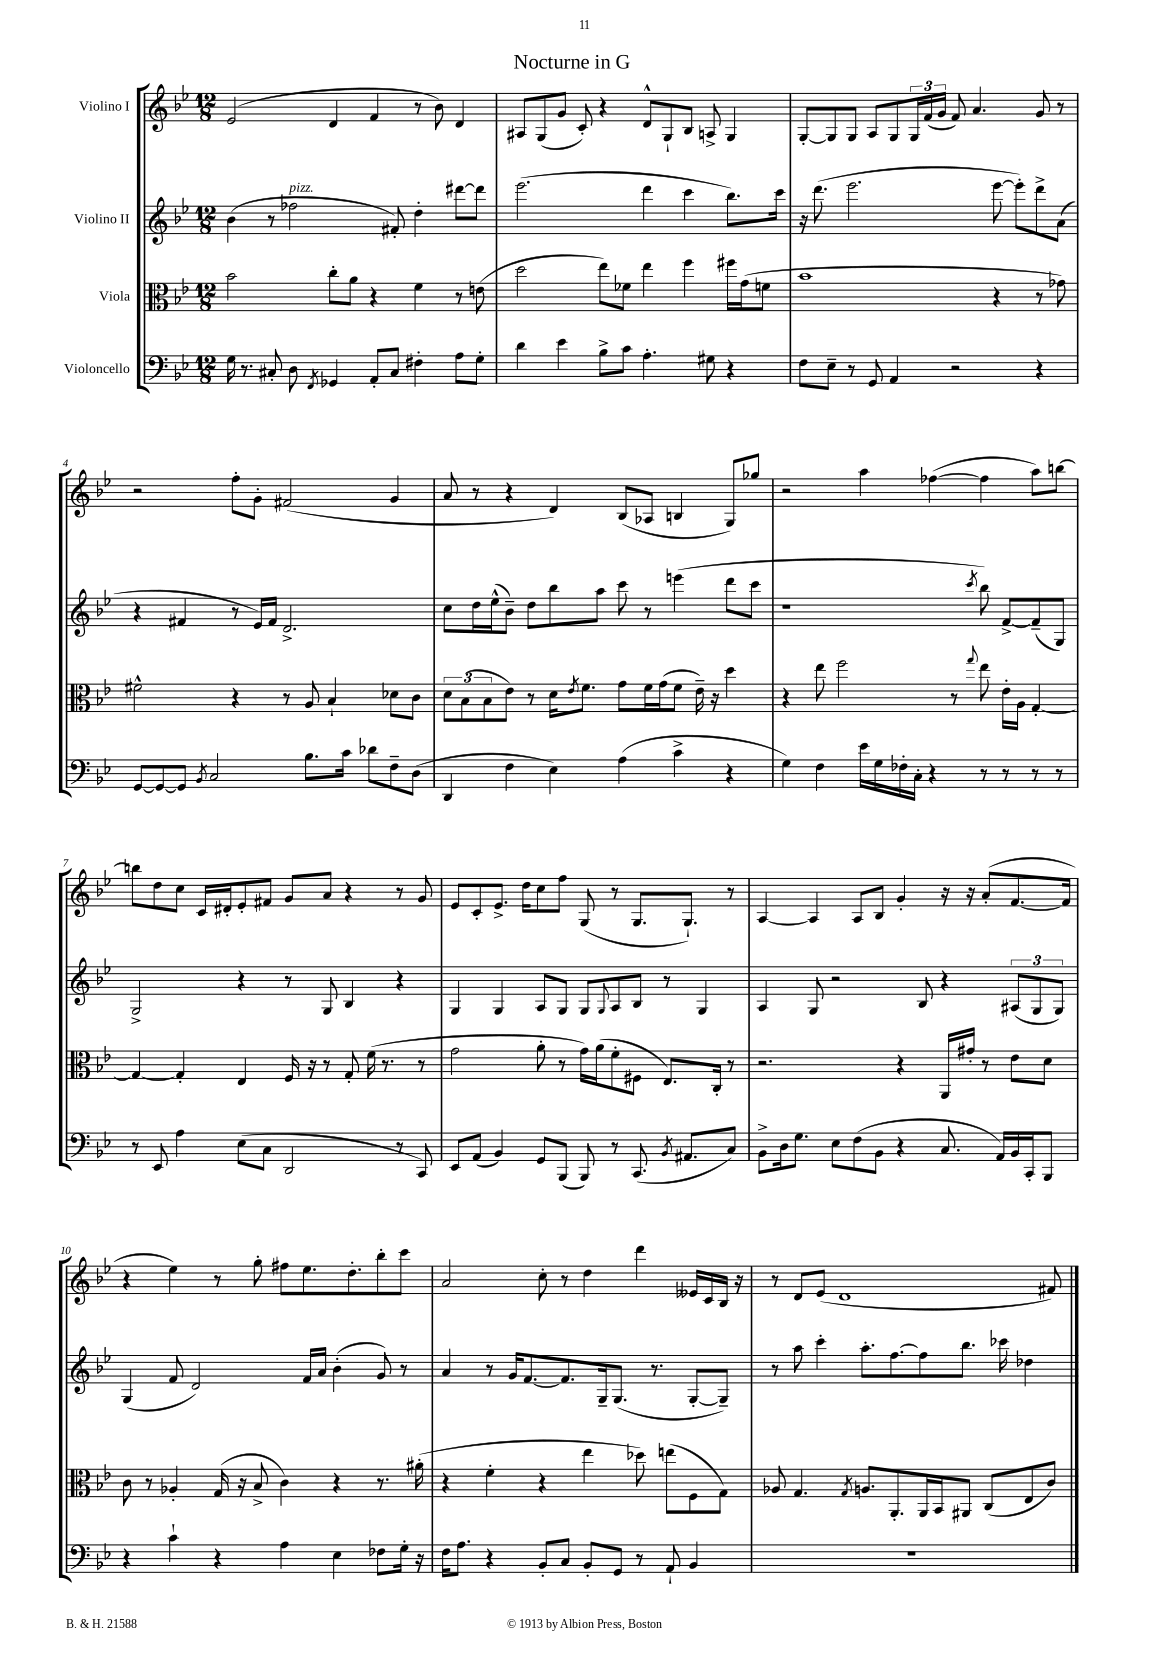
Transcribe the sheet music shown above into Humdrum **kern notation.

**kern	**kern	**kern	**kern
*staff4	*staff3	*staff2	*staff1
*clefF4	*clefC3	*clefG2	*clefG2
*k[b-e-]	*k[b-e-]	*k[b-e-]	*k[b-e-]
*M12/8	*M12/8	*M12/8	*M12/8
16G	2b-	(4b-	(2e-
8.r	.	.	.
8C#'	.	8r	.
8D	.	2ff-	.
8qFF	.	.	.
4GG-	8cc'	.	4d
.	8a	.	.
8AA'	4r	.	4f
8C#	.	8f#')	.
4F#'	4f	4dd'	8r
.	.	.	8b-)
8A	8r	[8ddd#	4d
8G'	(8e	8ddd#]	.
=	=	=	=
4d	2dd	(2.eee-	8A#
.	.	.	(8G
4e-	.	.	8g
.	.	.	8c')
8B-^	8ee-)	.	4r
8c	8f-	.	.
4.A'	4ee-	4ddd	8d^^
.	.	.	8G`
.	4ff	4ccc	8B-
8G#	.	.	8A^
4r	16ff#	8.bb-)	4G
.	(16g	.	.
.	8f	.	.
.	.	16ccc	.
=	=	=	=
8F	1b-	16r	[8G'
.	.	(8.ddd	.
8E-~	.	.	8G]
8r	.	2.eee-	8G
8GG	.	.	8A
4AA	.	.	8G
.	.	.	24G
.	.	.	(24f
.	.	.	24g
2r	.	.	8f)
.	.	.	4.a
.	4r	[8eee-	.
.	.	8eee-'])	.
4r	8r	8ddd^	8g
.	8g-)	(8a	8r
=	=	=	=
[8GG	2f#^^	4r	2r
8GG_	.	.	.
8GG]	.	4f#	.
8qBB-	.	.	.
2C	.	.	.
.	4r	8r	8ff'
.	.	16e-)	8g'
.	.	16f#	.
.	8r	2.d^	(2f#
8.B-	8A	.	.
.	4B-`	.	.
16c	.	.	.
8d-	.	.	.
8F~	8d-	.	4g
(8D	8c	.	.
=	=	=	=
4DD	12d	8cc	8a
.	(12B-	.	.
.	.	16dd	8r
.	12B-	.	.
.	.	(16ee-^^	.
4F	8e-)	8b-~)	4r
.	8r	8dd	.
4E-)	16d	8bb-	4d)
.	8qe-	.	.
.	8.f	.	.
.	.	8aa	.
(4A	8g	8ccc	(8B-
.	16f	8r	8A-
.	(16g	.	.
4c^	8f	(4eee	4B
.	16e-~)	.	.
.	16r	.	.
4r	4dd	8ddd	8G)
.	.	8ccc	8gg-
=	=	=	=
4G)	4r	1r	2r
4F	8ee-	.	.
.	2ff	.	.
16e-	.	.	4aa
16G	.	.	.
16F-'	.	.	.
16C'	.	.	.
4r	.	.	([4ff-
.	8r	.	.
.	8qqgg	8qccc	.
8r	8ee-	8bb-)	4ff-]
8r	16e-'	[8f^	.
.	16A	.	.
8r	[4G'	(8f~]	8aa)
8r	.	8G)	[8bb
=	=	=	=
8r	4G_	2G^	8bb]
8EE-	.	.	8dd
4A	4G']	.	8cc
.	.	.	16c
.	.	.	16d#'
(8E-	4E-	4r	8e-'
8C	.	.	8f#
2DD	16F	8r	8g
.	16r	.	.
.	8r	8G	8a
.	8G'	4B-	4r
.	(16f	.	.
.	8.r	.	.
8r	.	4r	8r
8CC)	8r	.	8g
=	=	=	=
8EE-	2g	4G	8e-
(8AA	.	.	8c'
4BB-)	.	4G	8.e-^
.	.	.	16dd
8GG	8a'	8A	8cc
(8BBB-	8r	8G	8ff
8BBB-)	16g)	8G	(8G
.	(16a	.	.
.	.	8qqG	.
8r	8f'	8A	8r
(8.CC	8F#	8B-	8.G
.	8.E-)	8r	.
8qBB-	.	.	.
8.AA#	.	.	8.G`)
.	.	4G	.
.	16C'	.	.
8C)	8r	.	8r
=	=	=	=
8BB-^	2.r	4A	[4A
16D	.	.	.
8.G	.	.	.
.	.	8G	4A]
8E-	.	2r	.
(8F	.	.	8A
8BB-	.	.	8B-
4r	4r	.	4g'
.	.	8B-	.
8.C	16AA	4r	16r
.	16g#'	.	16r
.	8r	.	(8a'
16AA)	.	.	.
16BB-	8e-	(12A#	[8.f
16CC'	.	.	.
.	.	12G	.
8BBB-	8d	.	.
.	.	12G)	.
.	.	.	16f]
=	=	=	=
4r	8c	(4G	4r
.	8r	.	.
4c`	4A-'	8f	4ee-)
.	.	2d)	.
4r	(16G	.	8r
.	16r	.	.
.	8B-^	.	8gg'
4A	4c)	.	8ff#
.	.	16f	8.ee-
.	.	16a	.
4E-	4r	(4b-'	.
.	.	.	8.dd'
8F-	8.r	8g)	8bb-'
16G'	.	8r	8ccc
16r	(16a#'	.	.
=	=	=	=
16F	4r	4a	2a
8.A	.	.	.
4r	4f'	8r	.
.	.	16g	.
.	.	[8.f	.
8BB-'	4r	.	8cc'
8C	.	8.f]	8r
8BB-'	4ee-	.	4dd
.	.	16G~	.
8GG	.	(8.G	.
8r	8dd-)	.	4ddd
.	.	8.r	.
8AA`	(8ee	.	.
4BB-	8F	[8G'	16e--
.	.	.	16c
.	8G)	8G~])	16B-
.	.	.	16r
=	=	=	=
1.r	8A-	8r	8r
.	4.G	8aa	8d
.	.	4ccc'	(8e-
.	.	.	1d
.	8qG	.	.
.	8.A	8.aa'	.
.	8.AA'	[8.ff	.
.	16AA	8ff]	.
.	16BB-	.	.
.	8AA#	8.bb-	.
.	(8C	.	.
.	.	16ccc-	.
.	8E-	4dd-	.
.	8c)	.	8f#)
==	==	==	==
*-	*-	*-	*-
